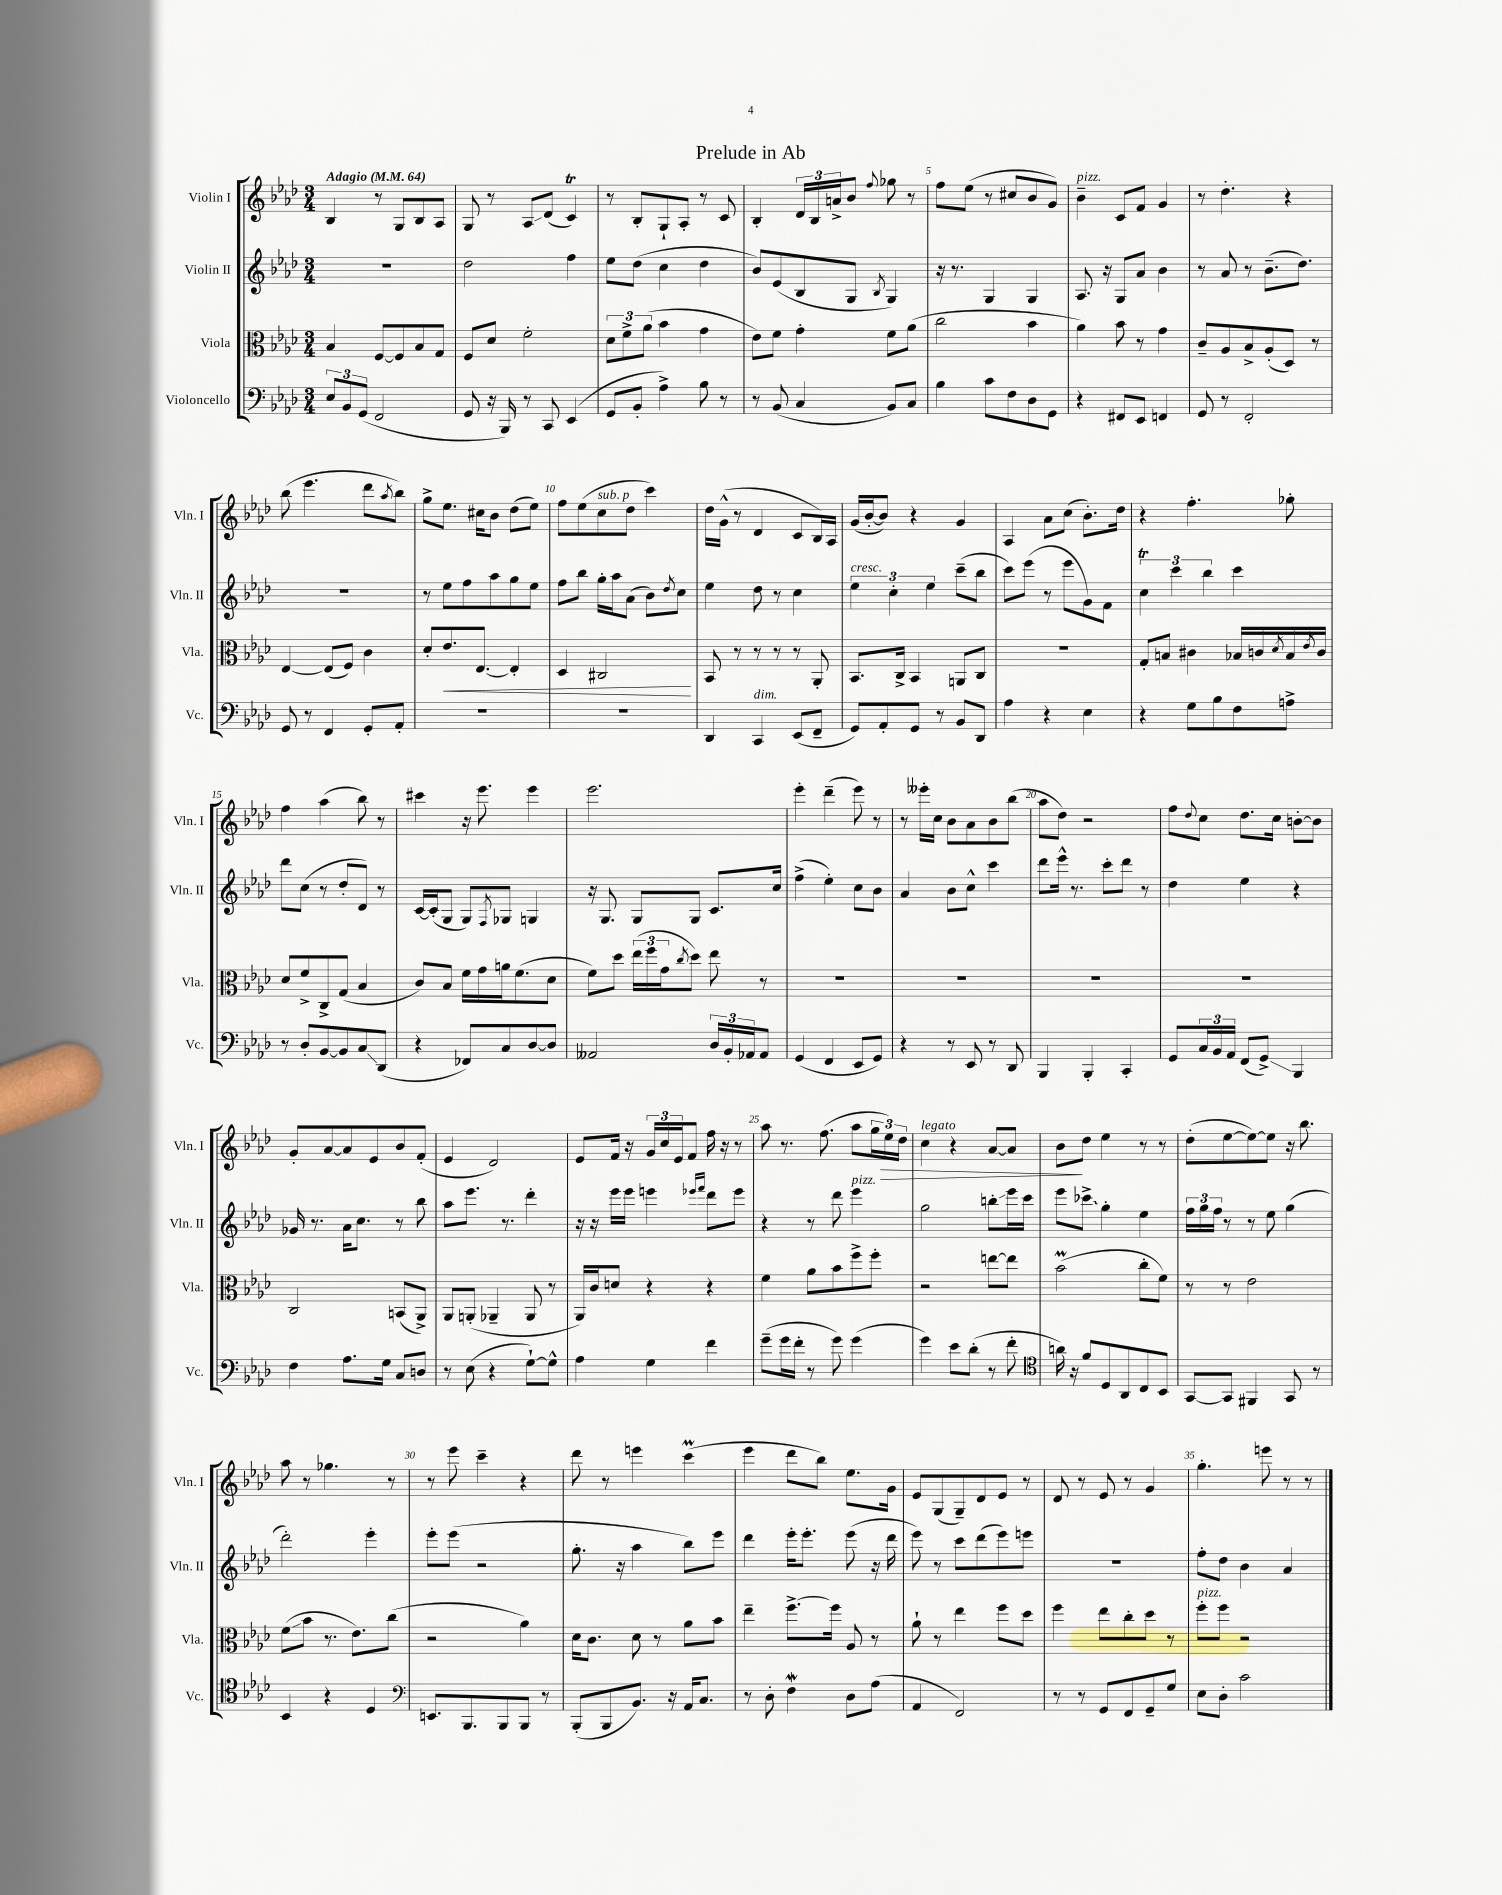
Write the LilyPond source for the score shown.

\header { title = "Prelude in Ab" }
<<
\new StaffGroup <<
\new Staff = "s0" \with { instrumentName = "Violin I" shortInstrumentName = "Vln. I" } {
    \clef treble \key aes \major \numericTimeSignature \time 3/4 \tempo "Adagio" 4 = 64
    bes4 r8 g8 bes8 aes8 |
    g8 r8 aes8\glissando des'8( c'4\trill) |
    r8 bes8-. g8-! aes8-. r8 c'8 |
    bes4-. \tuplet 3/2 { des'16 bes16 a'16-> } bes'8 \appoggiatura { f''8 } ges''8 r8 |
    f''8 ees''8( r8 cis''8 bes'8 g'8) |
    bes'4--^\markup { \italic "pizz." } c'8 f'8 g'4 |
    r8 des''4.-. r4 |
    bes''8( ees'''4. des'''8 \acciaccatura { aes''8 } bes''8) |
    g''8-> ees''8. cis''16 bes'8 des''8( ees''8) |
    f''8 ees''8( c''8^\markup { \italic "sub. p" } des''8 c'''4) |
    des''16 g'16-^( r8 des'4 c'8 bes16) aes16 |
    g'16( bes'16~-. bes'8) r4 g'4 |
    aes4 aes'8 c''8( bes'8.-.) des''16 |
    r4 f''4.-. ges''8-. |
    f''4 aes''4( bes''8) r8 |
    cis'''4 r16 ees'''8. ees'''4 |
    ees'''2. |
    ees'''4-. des'''4--( ees'''8) r8 |
    r8 eeses'''16-. c''16 bes'8 aes'8 bes'8 bes''8( |
    aes''8 des''8) r2 |
    f''8 \appoggiatura { des''8 } c''8 des''8. c''16 b'8~-. b'8 |
    g'8-. aes'8~ aes'8 ees'8 bes'8 f'8-.( |
    ees'4 des'2) |
    ees'8 f'16 r16 \tuplet 3/2 { g'16 c''16 ees'16 } f'8 f''16 r16 r8 |
    aes''8 r8. f''8.( aes''8 \tuplet 3/2 { g''16 ees''16\>) des''16 } |
    c''4^\markup { \italic "legato" } r4 aes'8~ aes'8 |
    bes'8\! des''8 ees''4 r8 r8 |
    des''8-.( ees''8~ ees''8~) ees''8 r16 bes''8. |
    aes''8 r8 ges''4. r8 |
    r8 ees'''8 c'''4-- r4 |
    des'''8 r8 e'''4 c'''4\prall( |
    ees'''4 des'''8 bes''8) ees''8. g'16 |
    ees'8 g8( g8--) des'8 ees'8 r8 |
    des'8 r8 ees'8 r8 g'4 |
    g''4.-. e'''8 r8 r8 \bar "|." |
}
\new Staff = "s1" \with { instrumentName = "Violin II" shortInstrumentName = "Vln. II" } {
    \clef treble \key aes \major \numericTimeSignature \time 3/4
    R2. |
    des''2 f''4 |
    ees''8 des''8( c''4 des''4 |
    bes'8) ees'8( bes8 g8 \acciaccatura { bes8 } g4) |
    r16 r8. g4 g4 |
    aes8. r16 g8 aes'8 bes'4 |
    r8 aes'8 r8 bes'8.--( des''8.) |
    R2. |
    r8 ees''8 f''8 aes''8 g''8 ees''8 |
    f''8 bes''8 g''16-. aes''16 aes'8( bes'8) \acciaccatura { des''8 } c''8 |
    ees''4 des''8 r8 c''4 |
    \tuplet 3/2 { ees''4^\markup { \italic "cresc." } c''4-. ees''4 } c'''8--( bes''8 |
    c'''8) ees'''8( r8 ees'''8 g'8) f'8 |
    \tuplet 3/2 { c''4\trill c'''4 bes''4 } c'''4 |
    des'''8 c''8( r8 des''8-. des'8) r8 |
    c'16~ c'16-.( g8 g8) \acciaccatura { f8 } ges8 g4 |
    r16 g8. g8 g8 c'8. c''16 |
    f''4->( ees''4-.) c''8 bes'8 |
    aes'4 bes'8 c''8-^ c'''4 |
    des'''8 ees'''16-^ r8. c'''8-. des'''8 r8 |
    des''4 ees''4 r4 |
    ges'16 r8. aes'16 c''8. r8 bes''8 |
    aes''8 ees'''8. r8. des'''4-. |
    r16 r16 ees'''16 ees'''16 e'''4 \grace { ees'''16 f'''16 } des'''8 ees'''8 |
    r4 r8 des'''8 ees'''4^\markup { \italic "pizz." } |
    g''2 b''8-.\glissando ees'''16 c'''16 |
    ees'''8 \once \override Glissando.style = #'zigzag ces'''8->\glissando g''4-. ees''4 |
    \tuplet 3/2 { f''16 g''16 f''16 } r8 r8 ees''8 g''4( |
    des'''2-.) ees'''4-. |
    ees'''8-. ees'''8( r2 |
    g''8.-. r16 aes''4 bes''8) ees'''8 |
    des'''4 ees'''16-. ees'''8.-. ees'''8( r16 des'''16 |
    ees'''8) r8 c'''8 des'''8( ees'''8) e'''8 |
    R2. |
    f''8-. des''8 bes'4 aes'4 \bar "|." |
}
\new Staff = "s2" \with { instrumentName = "Viola" shortInstrumentName = "Vla." } {
    \clef alto \key aes \major \numericTimeSignature \time 3/4
    bes4 f8~ f8 bes8 g8 |
    f8 des'8 f'2-. |
    \tuplet 3/2 { des'8 f'8-> aes'8( } bes'4 g'4 |
    ees'8) f'8 g'4-. f'8 aes'8( |
    c''2 bes'4 |
    aes'4) bes'8 r8 g'4 |
    c'8-- aes8 bes8-> aes8-.( des8) r8 |
    ees4~ ees8( f8) c'4 |
    des'8-. ees'8.\< ees8.~ ees4-. |
    des4 cis2\! |
    bes,8 r8 r8 r8 r8 aes,8-. |
    bes,8. c16-> bes,4 a,8 c8 |
    R2. |
    g8-. b8 cis'4 bes16 c'16 \acciaccatura { des'8 } bes16 \acciaccatura { ees'8 } c'16 |
    des'8 f'8-> c8-> g8( bes4 |
    c'8) bes8 f'16 g'16 a'16 f'8.( des'8 |
    f'8) des''8 \tuplet 3/2 { ees''16( f''16 g'16 } \acciaccatura { c''8 } des''8) ees''8 r8 |
    R2. |
    R2. |
    R2. |
    R2. |
    c2 b,8( aes,8->) |
    aes,8 a,8-.( aes,4-- aes,8 r8 |
    aes,16) c'16 d'8 r4 r4 |
    f'4 aes'8 bes'8 f''8-> f''8-. |
    r2 e''8~ e''8 |
    bes'2\prall( c''8-. f'8) |
    r8 r8 ees'2 |
    f'8\glissando( bes'8 r8. ees'8.) c''8( |
    r2 aes'4) |
    des'16 c'8. des'8 r8 aes'8 bes'8 |
    ees''4-- f''8.~-> f''16 aes8 r8 |
    aes'8-! r8 ees''4 f''8 des''8 |
    f''4 ees''8 c''8-. des''8 r8 |
    f''8-.^\markup { \italic "pizz." } f''8 r2 \bar "|." |
}
\new Staff = "s3" \with { instrumentName = "Violoncello" shortInstrumentName = "Vc." } {
    \clef bass \key aes \major \numericTimeSignature \time 3/4
    \tuplet 3/2 { ees8 bes,8 g,8( } f,2 |
    g,8 r16 bes,,16) r8 c,8 ees,4( |
    g,8 bes,8-. aes4->) bes8 r8 |
    r8 bes,8( c4 bes,8) c8 |
    bes4 c'8 f8 des8 g,8 |
    r4 fis,8 ees,8 f,4 |
    g,8 r8 f,2-. |
    g,8 r8 f,4 g,8-. aes,8-. |
    R2. |
    R2. |
    des,4 c,4^\markup { \italic "dim." } ees,8( f,8-- |
    g,8) aes,8-. g,8 r8 bes,8 des,8 |
    aes4 r4 ees4 |
    r4 g8 bes8 f8 a8-> |
    r8 des8-. bes,8~ bes,8 c8\glissando des,8( |
    r4 fes,8) c8 des8~ des8 |
    aeses,2 \tuplet 3/2 { des16 bes,16-. aes,16 } aes,8 |
    g,4( f,4 ees,8 g,8) |
    r4 r8 ees,8 r8 des,8 |
    bes,,4 bes,,4-. c,4-. |
    g,8 \tuplet 3/2 { c16 bes,16 aes,16 } f,8( g,8->\glissando) bes,,4 |
    f4 aes8. g16 c8 d8 |
    r8 ees8( r4 g8~-!) g8-^ |
    aes4 g4 f'4 |
    g'8--( g'16 f'16-. r8 g'8) g'4( |
    g'4) ees'8 des'8-.( r8 f'8-. |
    \clef tenor a'16) r16 f'8 des8 aes,8 c8 bes,8 |
    g,8~ g,8 fis,4 g,8 r8 |
    bes,4 r4 des4 |
    \clef bass e,8. bes,,8. bes,,8 bes,,8 r8 |
    bes,,8-.( bes,,8 bes,8.) r16 aes,16 c8. |
    r8 des8-. f4\mordent des8 aes8( |
    aes,4 f,2) |
    r8 r8 g,8 f,8 g,8-- g8 |
    ees8 des8-. c'2 \bar "|." |
}
>>
>>
\layout { \context { \Score \override BarNumber.break-visibility = ##(#f #t #t) barNumberVisibility = #(every-nth-bar-number-visible 5) } }
